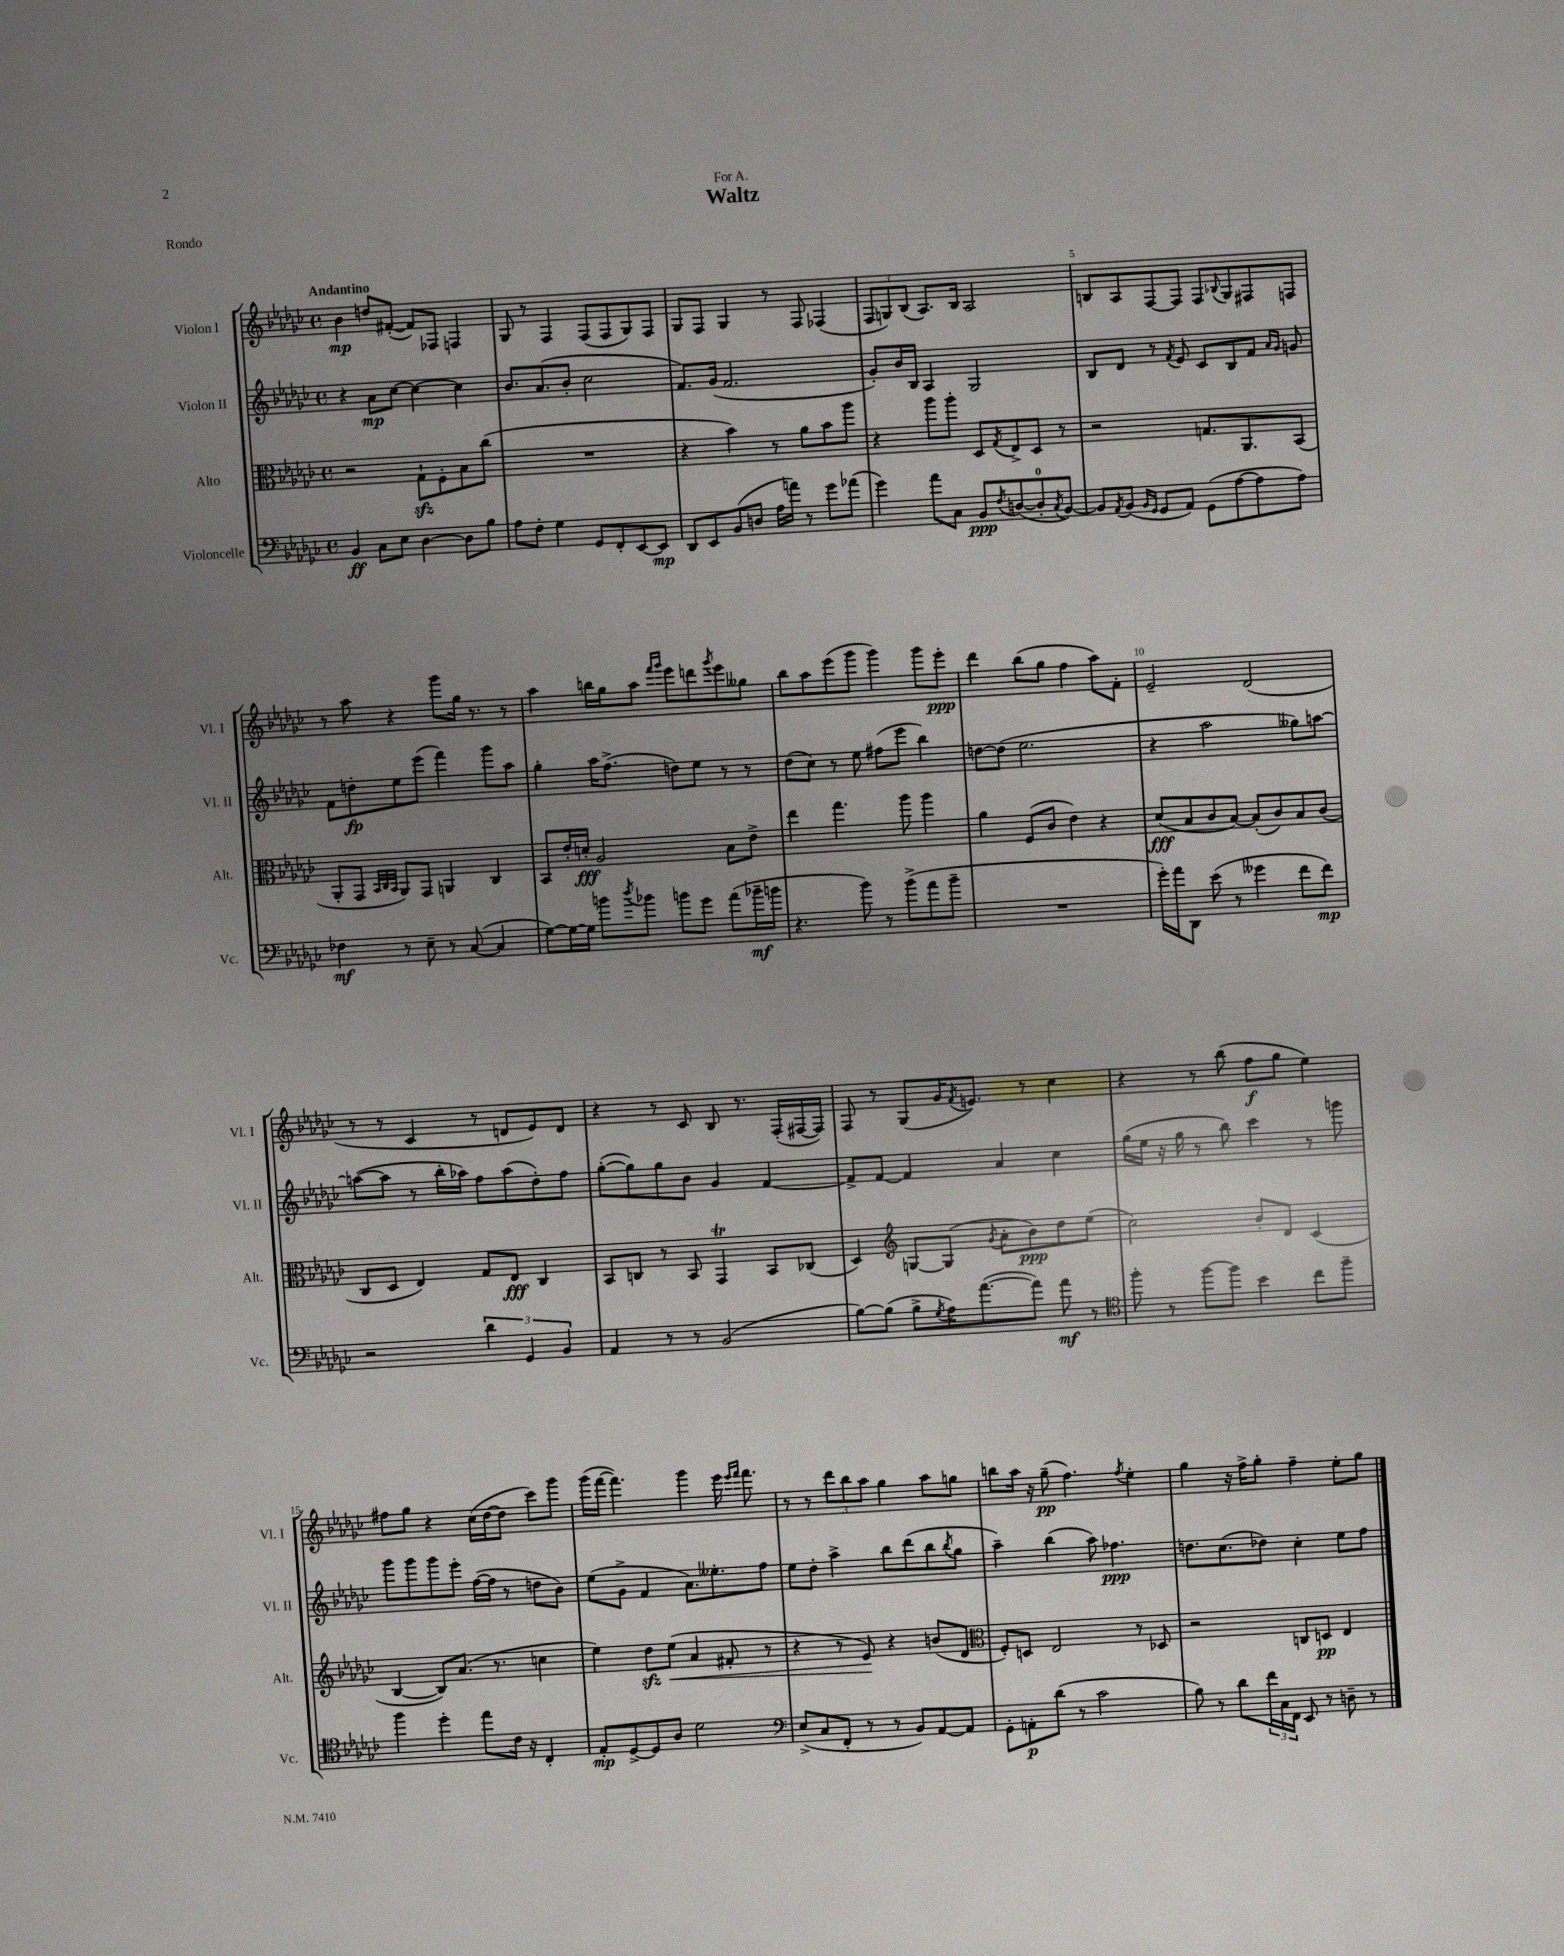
\header { title = "Waltz" dedication = "For A." piece = "Rondo" }
<<
\new StaffGroup <<
\new Staff = "s0" \with { instrumentName = "Violon I" shortInstrumentName = "Vl. I" } {
    \clef treble \key ges \major \defaultTimeSignature \time 4/4 \tempo "Andantino"
    bes'4\mp d''8 fis'8~-.( fis'8) fes8 f4 |
    ges8 r8 f4 f8( f8 ges8) f8 |
    ges8 f8 ges4 r8 f8 fes4( |
    \tuplet 3/2 { f8 g8) bes8( } aes8.) bes16 aes2 |
    b8 aes8 f8~ f8 f8 \appoggiatura { bes8 } ges8 fis8 f8 |
    r8 aes''8 r4 ges'''8 ges''16 r8. r8 |
    aes''4 b''16 ges''16 aes''8 \grace { f'''16 ges'''16 } ees'''8 d'''8 \acciaccatura { ges'''8 } ees'''8 geses''8 |
    bes''8 aes''8 ees'''8( ges'''8 ges'''4) ges'''8 ees'''8-.\ppp |
    des'''4 bes''8( ges''8 f''4 aes''8) f'8-. |
    ees'2-- des'2( |
    r8 r8 ces'4 r8 d'8 ees'8) d'8 |
    r4 r8 ces'8 bes8 r8. f16-.( fis16~ fis16) |
    f8 r8 ges8( ges'16 \acciaccatura { f'8 } e'8.) r8 ces''4 |
    r4 r8 bes''8( f''8\f ges''8 ees''4) |
    fis''8 ges''8 r4 ces''16( des''16~ des''8 ces'''8) ges'''8 |
    ges'''16( f'''16~ f'''4.) ges'''4 ees'''16 \grace { ees'''16 f'''16 } f'''8. |
    r8 r8 \tuplet 3/2 { des'''8 bes''8 aes''8 } ges''4 aes''8 g''8 |
    b''8 aes''16 r16 ges''8--\pp( f''4.) \acciaccatura { f''8 } ees''4-. |
    ges''4 r16 f''16-> ges''8-. f''4-- ees''8-. ges''8 \bar "|." |
}
\new Staff = "s1" \with { instrumentName = "Violon II" shortInstrumentName = "Vl. II" } {
    \clef treble \key ges \major \defaultTimeSignature \time 4/4
    r4 aes'8\mp ces''8~ ces''4~ ces''4 |
    bes'8. aes'8.( bes'8-. ces''2 |
    f'8.) ges'16( f'2. |
    ges'8-.) bes'16 bes16 aes4 ges2 |
    bes8 des'8 r8 \acciaccatura { f'8 } ees'8 ces'8 bes8 f'8 \grace { aes'16 ges'16 } g'8 |
    f'8 d''8-.\fp ees''8 ees'''8( f'''4) ges'''8 aes''8 |
    ges''4-. aes''16 f''8.->( d''8) ees''8 r8 r8 |
    des''8( ces''8) r8 ees''8 fis''8( ees'''8 bes''4) |
    d''8~ d''8( ees''2. |
    r4 aes''2 geses''8) a''8~ |
    a''8~( a''8 r8 bes''16-. aes''16) f''8 aes''8( des''8-.) f''8 |
    ges''8~-.( ges''8) ges''8 bes'8 ges'4 f'4~ |
    f'8-> f'8~ f'4 aes'4 ces''4 |
    ges''16( ees''16 r16 ges''16 r8 bes''8) ces'''4 r8 g'''8 |
    ges'''8 ges'''8 ges'''8 ees'''8-. f''16~( f''16 r8 d''8 bes'8) |
    ees''8( ges'8-> f'4 aes'8.) eeses''8.-. f''8 |
    ees''8 des''8-. aes''4-> bes''8 des'''8( bes''8 \acciaccatura { bes''8 } ges''8 |
    aes''4--) bes''4( aes''8) fes''4.\ppp |
    d''8. ces''8.( des''8) ces''4-. ees''8 f''8 \bar "|." |
}
\new Staff = "s2" \with { instrumentName = "Alto" shortInstrumentName = "Alt." } {
    \clef alto \key ges \major \defaultTimeSignature \time 4/4
    r2 ges8-!\sfz f8-. bes8 ces''8( |
    R1 |
    r4 bes'4) r8 aes'8 bes'8 aes''8 |
    r4 aes''8 aes''8-. des8 \acciaccatura { ges8 } ees8-> des8 r8 |
    r2 g8. aes,8. bes,8( |
    aes,8-. ges,8 \grace { bes,32 ces32 bes,32 } aes,8) ges,8 a,4 ces4 |
    bes,8 ees'16-. d'16-.\fff aes2 bes8 ees'8-> |
    ees''4 ges''4. aes''8 aes''4 |
    aes'4 f8( ces'8 ees'4) r4 |
    des'8\fff( bes8 ces'8 bes8~) bes8-.( ces'8) bes8 ces'8( |
    ces8 des8 ees4) ges8 ees8\fff ces4 |
    bes,8 c8 r8 bes,8 ges,4\trill bes,8 ces8( |
    des4) \clef treble g8~ g8( \acciaccatura { ges'8 } aes'8-. bes'8\ppp) des''8 ees''8( |
    ces''2) bes'8-. des'8 ces'4( |
    bes4~ bes8) aes'8.( r8. c''4 |
    ees''4) des''8\sfz ees''8\<( aes'4 fis'8-. r8 |
    r4 r8 ees'8\!) r4 b'8( des'8 |
    \clef alto f8-.) d8 ees2 r8 des8 |
    r2 c8 d8\pp ees4 \bar "|." |
}
\new Staff = "s3" \with { instrumentName = "Violoncelle" shortInstrumentName = "Vc." } {
    \clef bass \key ges \major \defaultTimeSignature \time 4/4
    bes,4\ff ces8 ees8 des4~ des8 bes8 |
    aes8 f8-. ges4 ges,8 f,8-. ees,8~ ees,8\mp |
    des,8 ees,8 bes,8( d8 aes16 a'16) r8 ges'8 aes'8( |
    ges'4) aes'8 ces8 bes,8\ppp \acciaccatura { f8 } d8~( d8-0-. \acciaccatura { ces8 } bes,8~) |
    bes,8 \acciaccatura { aes,8 } bes,8( \grace { bes,16 ges,16 } ges,8 aes,8) ges,8( aes8~ aes8 aes8) |
    fes4\mf r8 ees8-- r8 ces8~( ces4 |
    ges8~) ges16~ ges16 b'8 \acciaccatura { des''8 } bes'8 b'8 ges'8 aes'8( bes'16--\mf b'16 |
    r4. bes'8) r8 bes'8->( aes'8 bes'8-- |
    R1 |
    ges'16-.) aes'16 des,8 ees'8( r8 geses'4 f'8 f'8\mp) |
    r2 \tuplet 3/2 { des'4 ges,4 bes,4 } |
    aes,4 r8 r8 bes,2( |
    bes8~) bes8( bes8-> \acciaccatura { ges8 } aes16) aes'8.~( aes'8) aes'8\mf r8 |
    \clef tenor f''8-. r8 f''8~ f''8 bes'4 ces''8 f''8-- |
    f''4 des''4-. ees''8 ces'16 r16 ces4-. |
    ees8-.\mp des8~-> des8 aes8 des'2 |
    \clef bass ees8->( ces8 f,8-. r8 r8 bes,8) aes,8~ aes,8 |
    ges,8-. a,8-.\p des'8( r8 ces'2 |
    bes8) r8 des'8 \tuplet 3/2 { f'16 ces16 f,16 } ees,8 r8 d8-- r8 \bar "|." |
}
>>
>>
\layout { \context { \Score \override BarNumber.break-visibility = ##(#f #t #t) barNumberVisibility = #(every-nth-bar-number-visible 5) } }
